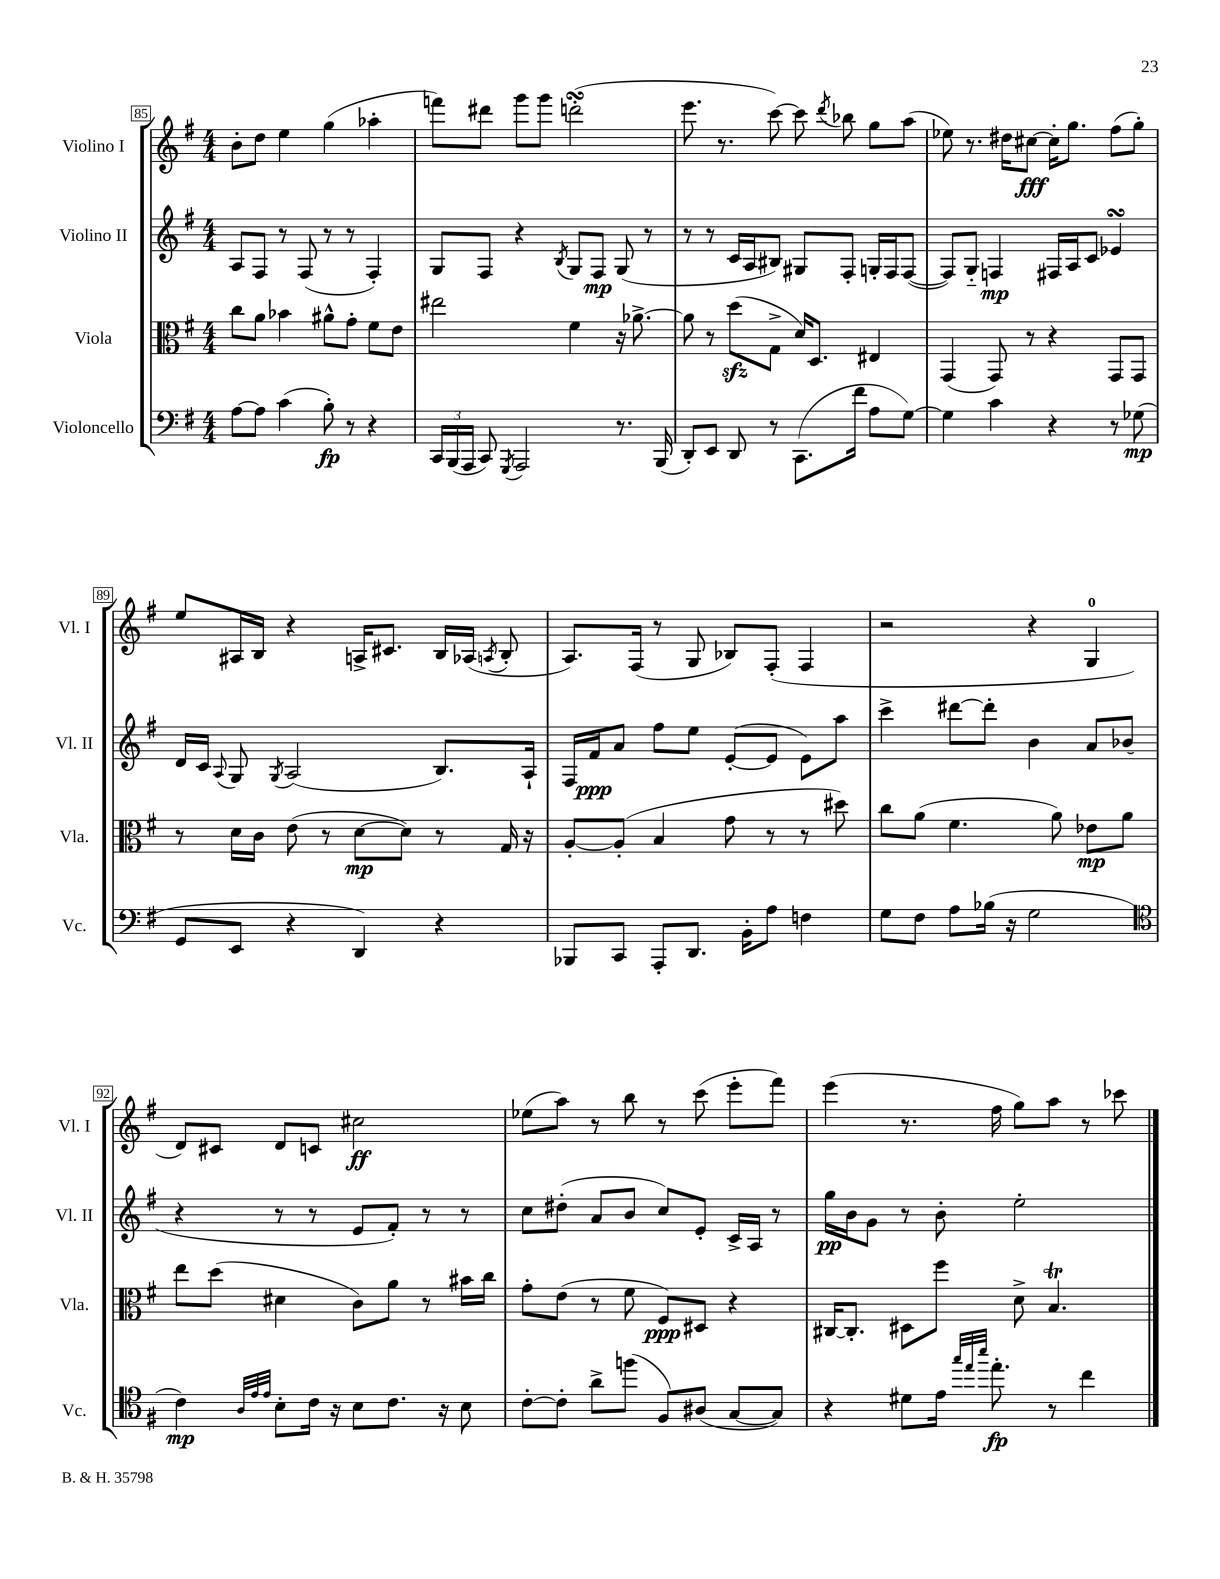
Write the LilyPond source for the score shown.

<<
\new StaffGroup <<
\new Staff = "s0" \with { instrumentName = "Violino I" shortInstrumentName = "Vl. I" } {
    \clef treble \key g \major \numericTimeSignature \time 4/4
    \autoBeamOff b'8[-. d''8] e''4 g''4( aes''4-. |
    f'''8[) dis'''8] g'''8[ g'''8] d'''2-.\turn( |
    e'''8. r8. c'''8~) c'''8 \acciaccatura { d'''8 } bes''8 g''8[ a''8]( |
    ees''8) r8. dis''16[ cis''8]~\fff cis''16[-. g''8.] fis''8[( g''8]-.) |
    e''8[ ais16 b16] r4 a16[-> cis'8.] b16[ aes16]( \acciaccatura { a8 } b8-. |
    a8.[) fis16]( r8 g8 bes8[) fis8]-.( fis4 |
    r2 r4 g4-0 |
    d'8[) cis'8] d'8[ c'8] cis''2\ff |
    ees''8[( a''8]) r8 b''8 r8 c'''8( e'''8[-. fis'''8]) |
    e'''4( r8. fis''16 g''8[) a''8] r8 ces'''8 \bar "|." |
}
\new Staff = "s1" \with { instrumentName = "Violino II" shortInstrumentName = "Vl. II" } {
    \clef treble \key g \major \numericTimeSignature \time 4/4
    \autoBeamOff a8[ fis8] r8 fis8( r8 r8 fis4-.) |
    g8[ fis8] r4 \acciaccatura { b8 } g8[ fis8]\mp g8( r8 |
    r8 r8 c'16[ a16 bis8]) gis8[ fis8]-. g16[-. fis16 fis8]~( |
    fis8[) g8]-_ f4\mp fis16[ a16 c'8] ees'4\turn |
    d'16[ c'16] \appoggiatura { a8 } g8 \acciaccatura { g8 } a2( b8.[) a16]-! |
    fis16[ fis'16\ppp a'8] fis''8[ e''8] e'8[~-.( e'8] e'8[) a''8] |
    c'''4-> dis'''8[~ dis'''8]-. b'4 a'8[ bes'8]( |
    r4 r8 r8 e'8[ fis'8]-.) r8 r8 |
    c''8[ dis''8]-.( a'8[ b'8] c''8[) e'8]-. c'16[-> a16] r8 |
    g''16[\pp b'16 g'8] r8 b'8-. e''2-. \bar "|." |
}
\new Staff = "s2" \with { instrumentName = "Viola" shortInstrumentName = "Vla." } {
    \clef alto \key g \major \numericTimeSignature \time 4/4
    \autoBeamOff c''8[ a'8] bes'4 ais'8[-^ g'8]-. fis'8[ e'8] |
    eis''2 fis'4 r16 aes'8.~-> |
    aes'8 r8 d''8[\sfz( g8]-> d'16[) d8.] eis4 |
    g,4( g,8) r8 r4 g,8[ g,8] |
    r8 d'16[ c'16] e'8( r8 d'8[~\mp d'8]) r8 g16 r16 |
    a8[~-. a8]-.( b4 g'8 r8 r8 dis''8) |
    c''8[ a'8]( fis'4. a'8) ees'8[\mp a'8] |
    e''8[ d''8]( dis'4 c'8[) a'8] r8 bis'16[ c''16] |
    g'8[-. e'8]( r8 fis'8 fis8[\ppp) dis8] r4 |
    cis16[~ cis8.]-. dis8[ fis''8] d'8-> b4.\trill \bar "|." |
}
\new Staff = "s3" \with { instrumentName = "Violoncello" shortInstrumentName = "Vc." } {
    \clef bass \key g \major \numericTimeSignature \time 4/4
    \autoBeamOff a8[~ a8] c'4( b8-.\fp) r8 r4 |
    \tuplet 3/2 { c,16[ b,,16( a,,16] } c,8) \acciaccatura { g,,8 } a,,2 r8. b,,16( |
    d,8[-.) e,8] d,8 r8 c,8.[( fis'16] a8[ g8]~) |
    g4 c'4 r4 r8 ges8\mp( |
    g,8[ e,8] r4 d,4) r4 |
    bes,,8[ c,8] a,,8[-. d,8.] b,16[-. a8] f4 |
    g8[ fis8] a8[ bes16]( r16 g2 |
    \clef tenor c'4\mp) \grace { a32[ e'32 e'32] } b8[-. c'16] r16 b8[ c'8.] r16 b8 |
    c'8[~-. c'8]-. a'8[-> f''8]( fis8[) ais8]( g8[~ g8]) |
    r4 dis'8[ e'16] \grace { g''32[ e''32 b''32] } e''8.-.\fp r8 c''4 \bar "|." |
}
>>
>>
\layout { \context { \Score currentBarNumber = #85 \override BarNumber.stencil = #(make-stencil-boxer 0.1 0.3 ly:text-interface::print) } }
